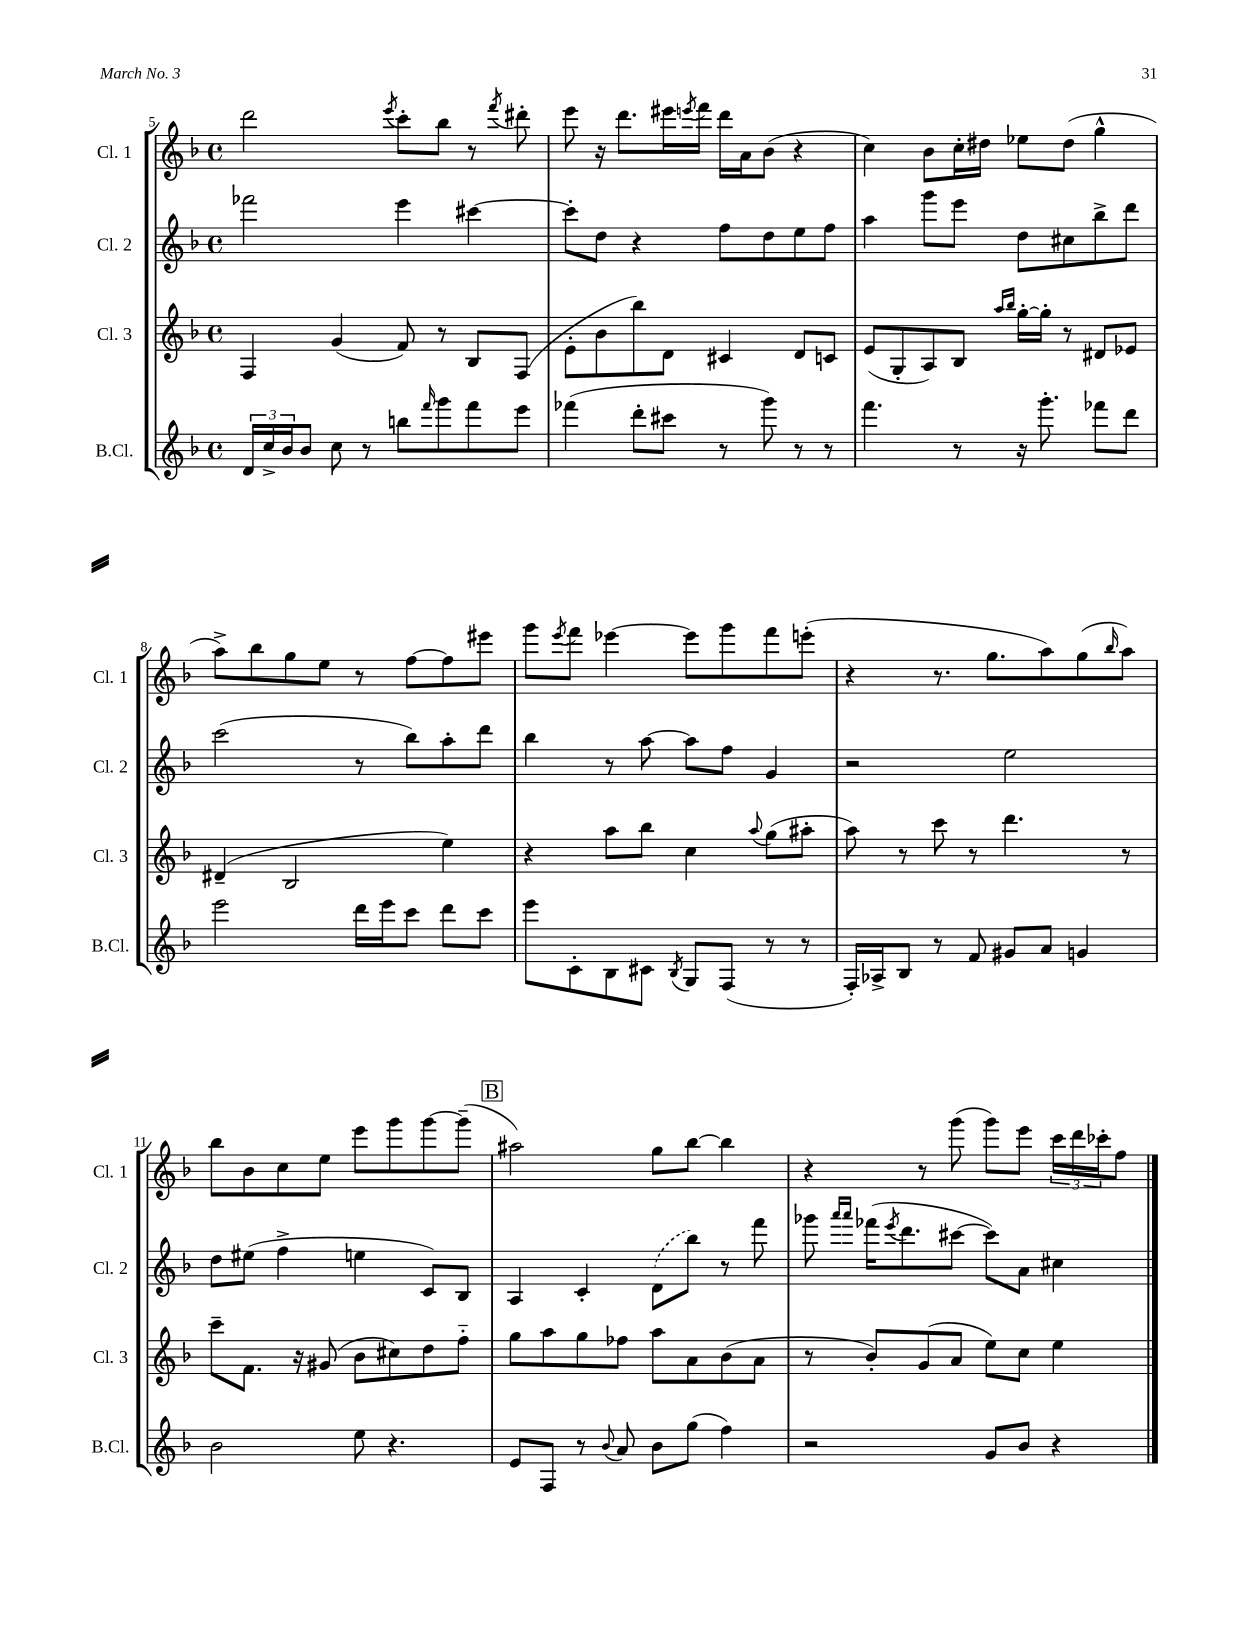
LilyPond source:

<<
\new StaffGroup <<
\new Staff = "s0" \with { instrumentName = "Cl. 1" shortInstrumentName = "Cl. 1" } {
    \clef treble \key f \major \defaultTimeSignature \time 4/4
    d'''2 \acciaccatura { e'''8 } c'''8-. bes''8 r8 \acciaccatura { f'''8 } dis'''8-. |
    e'''8 r16 d'''8. eis'''16 \acciaccatura { e'''8 } f'''16 d'''16 a'16 bes'8( r4 |
    c''4) bes'8 c''16-. dis''16 ees''8 dis''8( g''4-^ |
    a''8->) bes''8 g''8 e''8 r8 f''8~ f''8 eis'''8 |
    g'''8 \acciaccatura { e'''8 } f'''8 ees'''4~ ees'''8 g'''8 f'''8 e'''8-.( |
    r4 r8. g''8. a''8) g''8( \grace { bes''16 } a''8) |
    bes''8 bes'8 c''8 e''8 e'''8 g'''8 g'''8~ g'''8--( |
    \mark \markup { \box "B" } ais''2) g''8 bes''8~ bes''4 |
    r4 r8 g'''8( g'''8) e'''8 \tuplet 3/2 { c'''16 d'''16 ces'''16-. } f''8 \bar "|." |
}
\new Staff = "s1" \with { instrumentName = "Cl. 2" shortInstrumentName = "Cl. 2" } {
    \clef treble \key f \major \defaultTimeSignature \time 4/4
    fes'''2 e'''4 cis'''4~ |
    cis'''8-. d''8 r4 f''8 d''8 e''8 f''8 |
    a''4 g'''8 e'''8 d''8 cis''8 bes''8-> d'''8 |
    c'''2( r8 bes''8) a''8-. d'''8 |
    bes''4 r8 a''8~ a''8 f''8 g'4 |
    r2 e''2 |
    d''8 eis''8( f''4-> e''4 c'8) bes8 |
    \mark \markup { \box "B" } a4 c'4-. \once \slurDashed d'8( bes''8) r8 f'''8 |
    ges'''8 \grace { a'''16 a'''16 } fes'''16( \acciaccatura { e'''8 } d'''8. cis'''8~ cis'''8) a'8 cis''4 \bar "|." |
}
\new Staff = "s2" \with { instrumentName = "Cl. 3" shortInstrumentName = "Cl. 3" } {
    \clef treble \key f \major \defaultTimeSignature \time 4/4
    f4 g'4( f'8) r8 bes8 f8( |
    e'8-. bes'8 bes''8) d'8 cis'4 d'8 c'8 |
    e'8( g8-. a8) bes8 \grace { a''16 bes''16 } g''16~-. g''16-. r8 dis'8 ees'8 |
    dis'4--( bes2 e''4) |
    r4 a''8 bes''8 c''4 \appoggiatura { a''8 } g''8( ais''8-. |
    a''8) r8 c'''8 r8 d'''4. r8 |
    c'''8-- f'8. r16 gis'8( bes'8 cis''8) d''8 f''8-_ |
    \mark \markup { \box "B" } g''8 a''8 g''8 fes''8 a''8 a'8 bes'8( a'8 |
    r8 bes'8-.) g'8( a'8 e''8) c''8 e''4 \bar "|." |
}
\new Staff = "s3" \with { instrumentName = "B.Cl." shortInstrumentName = "B.Cl." } {
    \clef treble \key f \major \defaultTimeSignature \time 4/4
    \tuplet 3/2 { d'16 c''16-> bes'16 } bes'8 c''8 r8 b''8 \grace { f'''16 } g'''8 f'''8 e'''8 |
    fes'''4( d'''8-. cis'''8 r8 g'''8) r8 r8 |
    f'''4. r8 r16 g'''8.-. fes'''8 d'''8 |
    e'''2 d'''16 e'''16 c'''8 d'''8 c'''8 |
    e'''8 c'8-. bes8 cis'8 \acciaccatura { bes8 } g8 f8( r8 r8 |
    f16-.) aes16-> bes8 r8 f'8 gis'8 a'8 g'4 |
    bes'2 e''8 r4. |
    \mark \markup { \box "B" } e'8 f8 r8 \appoggiatura { bes'8 } a'8 bes'8 g''8( f''4) |
    r2 g'8 bes'8 r4 \bar "|." |
}
>>
>>
\layout { \context { \Score currentBarNumber = #5 } }
